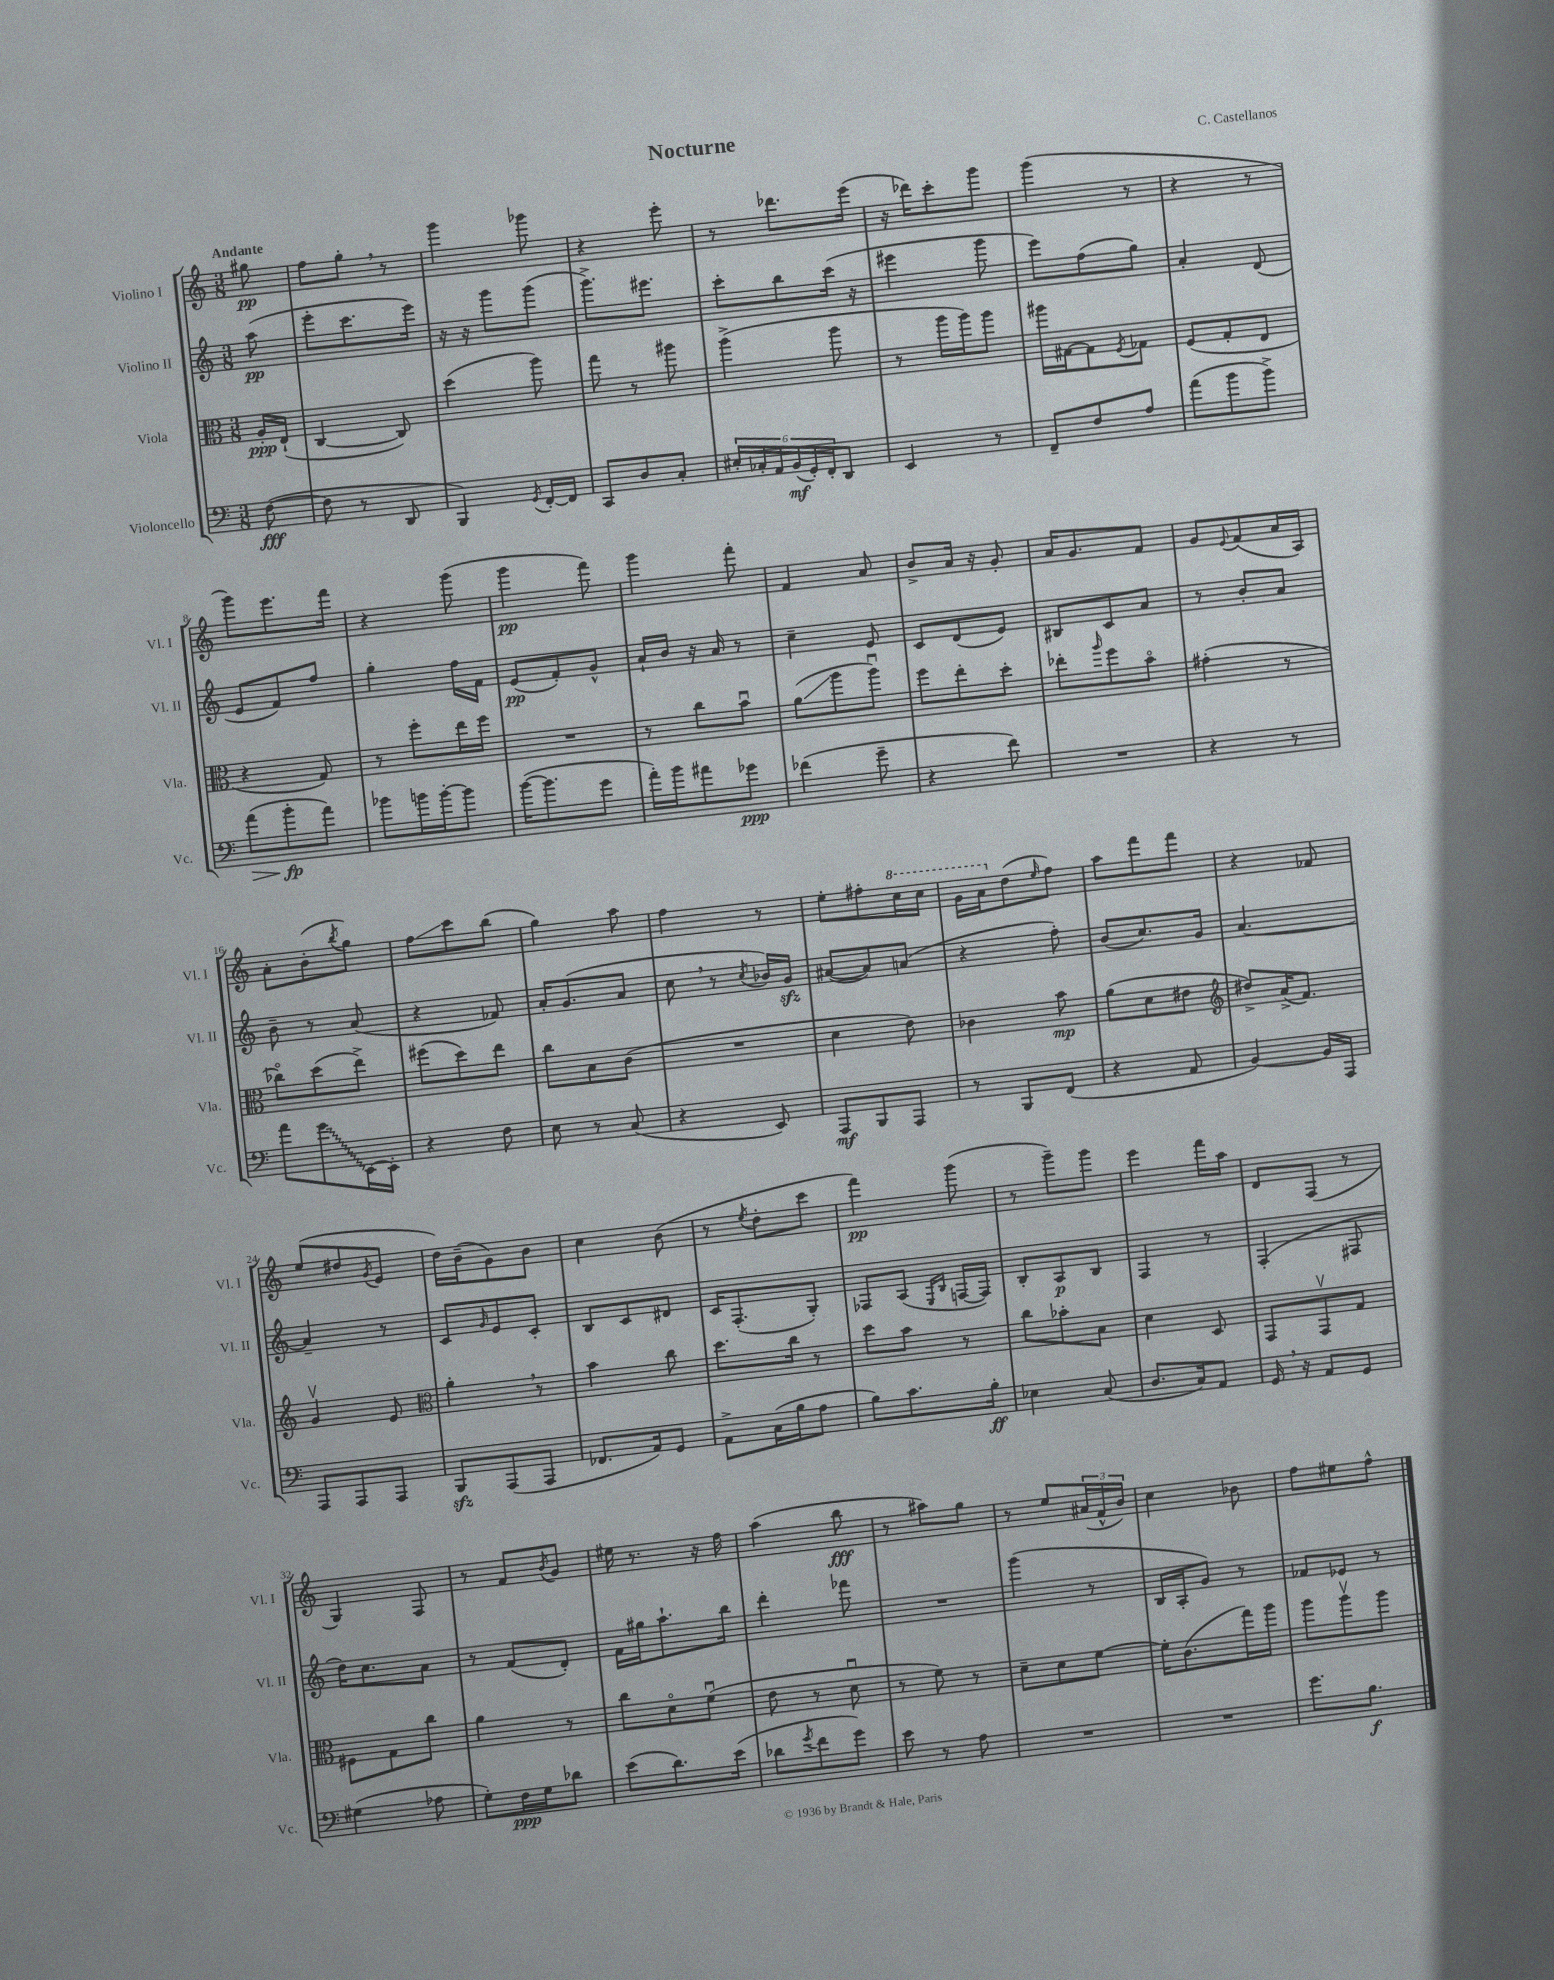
\header { title = "Nocturne" composer = "C. Castellanos" }
<<
\new StaffGroup <<
\new Staff = "s0" \with { instrumentName = "Violino I" shortInstrumentName = "Vl. I" } {
    \clef treble \key c \major \numericTimeSignature \time 3/8 \partial 8 \tempo "Andante"
    gis''8\pp |
    f''8 g''8-. \breathe r8 |
    g'''4 ges'''8 |
    r4 e'''8-. |
    r8 des'''8. e'''16( |
    r16 des'''16) c'''8-. g'''8 |
    g'''4( r8 |
    r4 r8 |
    g'''8) e'''8. f'''16 |
    r4 g'''8( |
    g'''4\pp f'''8) |
    g'''4 f'''8-. |
    f'4 a'8 |
    b'8-> a'16 r16 g'8-. |
    a'16 g'8. f'8 |
    g'8 \appoggiatura { e'8 } f'8( a'16 a16) |
    a'8-. b'8-.( \acciaccatura { b''8 } g''8) |
    f''8\glissando c'''8 b''8( |
    g''4) a''8 |
    f''4 r8 |
    e''8-. fis''8-. \ottava #1 c'''16 c'''16 |
    g''16 a''16 \ottava #0 d''8( \grace { e''16 } f''8) |
    a''8 f'''8 f'''8 |
    r4 fes'8 |
    e''8( dis''8 \acciaccatura { g'8 } e'8 |
    d''16) b'16--( g'8) b'8 |
    c''4 b'8( |
    r8 \acciaccatura { e''8 } d''8-. c'''8 |
    f'''4\pp) g'''8( |
    r8 g'''8--) g'''8 |
    e'''4 f'''16 a''16 |
    d'8 f8( r8 |
    g4) f8 |
    r8 f'8 \acciaccatura { b'8 } g'8 |
    eis''16 r8. r16 f''16 |
    a''4( b''8\fff |
    r8 ais''8) g''8 |
    r8 e''8 \tuplet 3/2 { ais'16( f'16-^ b'16) } |
    c''4 bes'8 |
    f''8 eis''8 f''8-^ \bar "|." |
}
\new Staff = "s1" \with { instrumentName = "Violino II" shortInstrumentName = "Vl. II" } {
    \clef treble \key c \major \numericTimeSignature \time 3/8 \partial 8
    a''8\pp( |
    e'''8-. c'''8. e'''16) |
    r16 r16 g'''8 g'''8( |
    g'''8.->) eis'''8. |
    c'''8-. b''8 c'''16( r16 |
    eis'''4 g'''8 |
    e'''8) f''8( g''8) |
    a'4-. d'8( |
    e'8 f'8) f''8 |
    g''4-. f''16 f'16 |
    e'8\pp( f'8-.) g'8-^ |
    a'16-! b'16 r16 a'16 r8 |
    c''4-- e'8 |
    c'8 d'8( e'8) |
    bis8 c'8 a'8 |
    r8 b'8-. a'8 |
    b'8-- r8 a'8( |
    r4 fes'8) |
    a'16-. g'8.( a'8 |
    c''8 \breathe r8 \acciaccatura { c''8 } bes'16) g'16\sfz |
    ais'8~( ais'8) a'8( |
    r4 f''8-.) |
    b'8( c''8.) g'16 |
    a'4.~ |
    a'4-- r8 |
    c'8 \grace { g'16 } e'8 c'8-. |
    b8 c'8 dis'8 |
    c'16 f8.-.( g8-.) |
    fes8 a8( \grace { e16 b16 } f16~ f16) |
    b8-. a8\p b8 |
    f4 r8 |
    f4-.( fis8 |
    d''16) c''8. a'8 |
    r8 f'8( d'8-.) |
    f'16 gis''16 a''8.-! b''16 |
    d'''4-. fes'''8 |
    R4. |
    g'''4( r8 |
    b16 a16-. g'8) r8 |
    fes'8 ees'8 r8 \bar "|." |
}
\new Staff = "s2" \with { instrumentName = "Viola" shortInstrumentName = "Vla." } {
    \clef alto \key c \major \numericTimeSignature \time 3/8 \partial 8
    a16-.\ppp e16-!( |
    c4~ c8) |
    d''4( a''8) |
    g''8 r8 ais''8 |
    a''4->( a''8 |
    r8 a''16 a''16) a''8 |
    ais''16 gis16~ gis8 \acciaccatura { f8 } ges8 |
    f8( g8-. e8 |
    r4 g8) |
    r8 f''8-. e''16 f''16 |
    R4. |
    r8 c''8 b'8\downbow |
    a'8\glissando( a''8 a''8\downbow) |
    f''8 e''8-. d''8-. |
    ees''8-. \grace { a''16 } f''8 b'8\flageolet |
    gis'4-.( r8 |
    ces''8\flageolet) d''8( e''8->) |
    fis''8( d''8) e''8 |
    c''8 b8 c'8( |
    R4. |
    d'4 e'8) |
    ces'4 b'8\mp |
    a'8( d'8 eis'8 |
    \clef treble dis''8->) a'16->( f'8.) |
    g'4\upbow e'8 |
    \clef alto a'4-. \breathe r8 |
    b'4 c''8 |
    d''8. c''16 r8 |
    d''8 b'8 r8 |
    c''8 bes'8-. b8 |
    d'4 d8 |
    g,8 g,8\upbow g8 |
    fis8 g8 c''8 |
    a'4 r8 |
    c''8 d'8\flageolet f'8\downbow( |
    e'8 r8 d'8\downbow |
    r8 f'8) r8 |
    d'8-- d'8 f'8~ |
    f'16-. c'8.( g''16) a''16 |
    a''8 a''8\upbow a''8 \bar "|." |
}
\new Staff = "s3" \with { instrumentName = "Violoncello" shortInstrumentName = "Vc." } {
    \clef bass \key c \major \numericTimeSignature \time 3/8 \partial 8
    f8~\fff( |
    f8 r8 d,8 |
    b,,4) \acciaccatura { g,8 } f,16~-. f,16 |
    c,8 d8 c8-. |
    \tuplet 6/4 { eis16-. ces16-. a,16 b,16\mf( g,16-.) f,16-. } d,8 |
    e,4 r8 |
    f,8-- f8 a8 |
    a'8( b'8 b'8->) |
    a'8\>( b'8-.\fp\! a'8) |
    bes'8 b'16 b'16~-. b'8 |
    b'16~( b'8. g'8 |
    a'16-.) b'16 ais'8 ges'8\ppp |
    fes'4( g'8-- |
    r4 f'8) |
    R4. |
    r4 r8 |
    a'8 \once \override Glissando.style = #'zigzag g'8\glissando e,16~ e,16-. |
    r4 f8 |
    e8 r8 c8( |
    r4 e,8) |
    a,,8\mf b,,8 a,,8 |
    r8 b,,8 f,8( |
    r4 a,8 |
    b,4~) b,16 a,,16 |
    a,,8 a,,8 a,,8 |
    b,,8\sfz a,,8( a,,8 |
    fes,8. a,16) g,8 |
    a,8-> c16( b16 a8 |
    b8) c'8. b16-.\ff |
    ees4 c8( |
    d8. c16) a,8 |
    g,16 \breathe r16 a,8 g,8 |
    gis4( aes8 |
    g8-.) f16\ppp g16 des'8 |
    e'8( d'8.) e'16( |
    des'8 \acciaccatura { g'8 } f'8 g'8) |
    e'8 r8 a8 |
    R4. |
    R4. |
    g'8. b8.\f \bar "|." |
}
>>
>>
